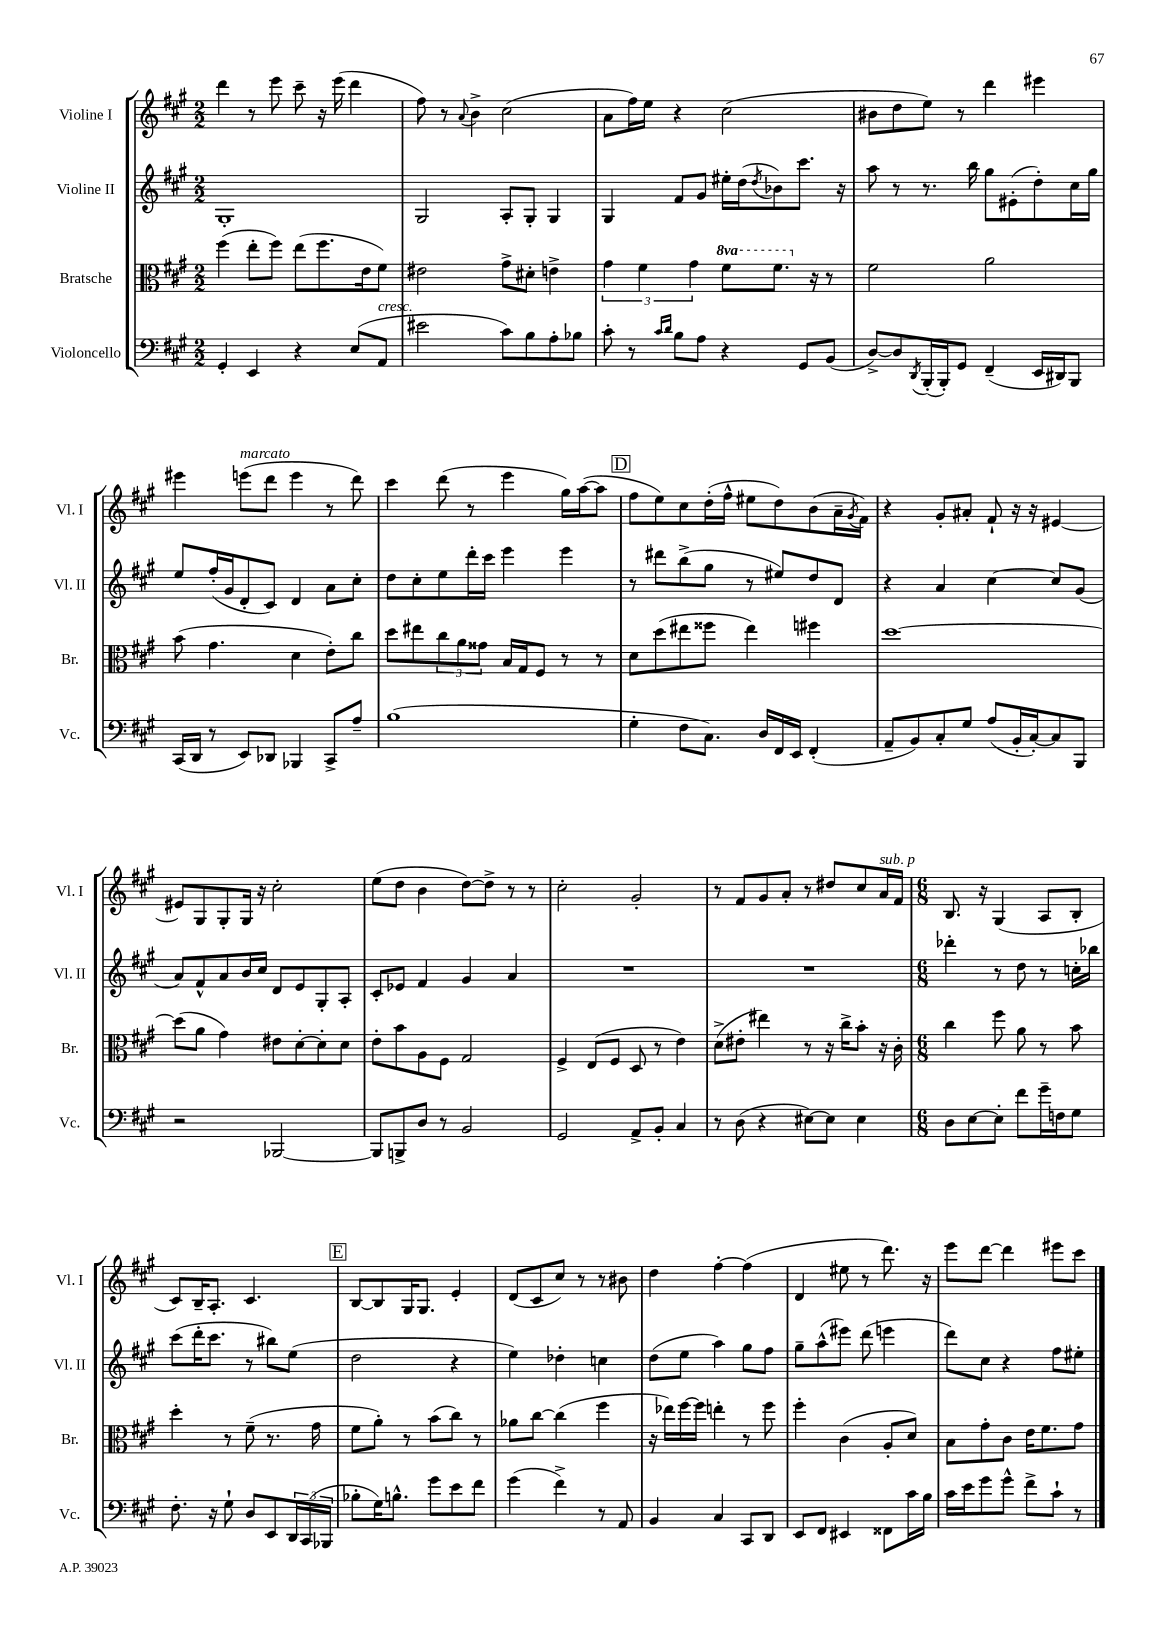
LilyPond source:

<<
\new StaffGroup <<
\new Staff = "s0" \with { instrumentName = "Violine I" shortInstrumentName = "Vl. I" } {
    \clef treble \key a \major \numericTimeSignature \time 2/2
    d'''4 r8 e'''8 cis'''8-- r16 e'''16( d'''4 |
    fis''8) r8 \appoggiatura { a'8 } b'4-> cis''2( |
    a'8 fis''16) e''16 r4 cis''2( |
    bis'8 d''8 e''8) r8 d'''4 eis'''4 |
    eis'''4 e'''8^\markup { \italic "marcato" }( d'''8 e'''4 r8 d'''8) |
    cis'''4 d'''8( r8 e'''4 gis''16) a''16~( a''8 |
    \mark \markup { \box "D" } fis''8 e''8) cis''8 d''16-.( fis''16-^ eis''8 d''8) b'8( a'16-- \acciaccatura { gis'8 } fis'16) |
    r4 gis'8-. ais'8-. fis'8-! r16 r16 eis'4~ |
    eis'8 gis8 gis8-. gis16 r16 cis''2-. |
    e''8( d''8 b'4 d''8~) d''8-> r8 r8 |
    cis''2-. gis'2-. |
    r8 fis'8 gis'8 a'8-. r8 dis''8 cis''8 a'16^\markup { \italic "sub. p" } fis'16 |
    \numericTimeSignature \time 6/8 b8. r16 gis4( a8 b8-. |
    cis'8) b16-- a8.-. cis'4. |
    \mark \markup { \box "E" } b8~ b8 gis16 gis8. e'4-. |
    d'8( cis'8 cis''8) r8 r8 bis'8 |
    d''4 fis''4~-. fis''4( |
    d'4 eis''8 r8 d'''8.) r16 |
    e'''8 d'''8~ d'''4 eis'''8 cis'''8 \bar "|." |
}
\new Staff = "s1" \with { instrumentName = "Violine II" shortInstrumentName = "Vl. II" } {
    \clef treble \key a \major \numericTimeSignature \time 2/2
    gis1-. |
    gis2 a8-. gis8-. gis4 |
    gis4 fis'8 gis'8 eis''16-. d''16( \acciaccatura { d''8 } bes'8) cis'''8. r16 |
    a''8 r8 r8. b''16 gis''8 eis'8-.( d''8-.) cis''16 gis''16 |
    e''8 fis''16-.( gis'16 d'8-. cis'8) d'4 a'8 cis''8-. |
    d''8 cis''8-. e''8 d'''16-. cis'''16 e'''4 e'''4 |
    \mark \markup { \box "D" } r8 dis'''8 b''8->( gis''8 r8 eis''8) d''8 d'8 |
    r4 a'4 cis''4~ cis''8 gis'8( |
    a'8) fis'8-^ a'8 b'16 cis''16 d'8 e'8 gis8-. a8-. |
    cis'8-. ees'8 fis'4 gis'4 a'4 |
    R1 |
    R1 |
    \numericTimeSignature \time 6/8 des'''4-. r8 d''8 r8 c''16-. bes''16 |
    cis'''8( d'''16-. cis'''8. r8 bis''8) e''8( |
    \mark \markup { \box "E" } d''2 r4 |
    e''4) des''4-. c''4 |
    d''8( e''8 a''4) gis''8 fis''8 |
    gis''8-- a''8-^( eis'''8) d'''8( e'''4 |
    d'''8) cis''8 r4 fis''8 eis''8-. \bar "|." |
}
\new Staff = "s2" \with { instrumentName = "Bratsche" shortInstrumentName = "Br." } {
    \clef alto \key a \major \numericTimeSignature \time 2/2 \set Staff.ottavationMarkups = #ottavation-simple-ordinals
    fis''4( e''8-. fis''8) e''8( fis''8. e'16 fis'8) |
    eis'2 gis'8-> dis'8-. e'4-> |
    \tuplet 3/2 { gis'4 fis'4 gis'4 } \ottava #1 fis''8 fis''8. \ottava #0 r16 r8 |
    fis'2 a'2 |
    b'8( gis'4. d'4 e'8-.) cis''8 |
    d''8 eis''8 \tuplet 3/2 { cis''8 a'8 gisis'8 } b16 gis16 fis8 r8 r8 |
    \mark \markup { \box "D" } d'8 d''8( eis''8 fisis''8 eis''4) fis''4 |
    d''1~ |
    d''8( a'8 gis'4) eis'8 d'8~-. d'8-. d'8 |
    e'8-. b'8 a8 fis8 gis2 |
    fis4-> e8( fis8 d8 r8 e'4) |
    d'8->( eis'8-. eis''4) r8 r16 cis''16-> b'8-. r16 cis'16-. |
    \numericTimeSignature \time 6/8 cis''4 fis''8 a'8 r8 b'8 |
    d''4-. r8 fis'8--( r8. gis'16 |
    \mark \markup { \box "E" } fis'8 a'8-.) r8 b'8( cis''8) r8 |
    aes'8 cis''8~ cis''4( fis''4 |
    r16 ees''16) fis''16~ fis''16 e''4-. r8 fis''8 |
    fis''4-. cis'4( a8-. d'8) |
    b8 gis'8-. cis'8 e'16 fis'8. gis'8 \bar "|." |
}
\new Staff = "s3" \with { instrumentName = "Violoncello" shortInstrumentName = "Vc." } {
    \clef bass \key a \major \numericTimeSignature \time 2/2
    gis,4-. e,4 r4 e8( a,8^\markup { \italic "cresc." } |
    eis'2 cis'8) b8 a8-. bes8 |
    cis'8-. r8 \grace { cis'16 d'16 } b8 a8 r4 gis,8 b,8( |
    d8~->) d8 \acciaccatura { d,8 } b,,16-.( b,,16-.) gis,8 fis,4--( e,16 dis,16) b,,8 |
    cis,16( d,16 r8 e,8) des,8 bes,,4 cis,8-> a8-- |
    b1( |
    \mark \markup { \box "D" } gis4-. fis8 cis8.) d16 fis,16 e,16 fis,4-.( |
    a,8-- b,8) cis8-. gis8 a8( b,16-. cis16~-.) cis8 b,,8 |
    r2 bes,,2~ |
    bes,,8 b,,8-> d8 r8 b,2 |
    gis,2 a,8-> b,8-. cis4 |
    r8 d8( r4 eis8~) eis8 eis4 |
    \numericTimeSignature \time 6/8 d8 e8~ e8-. fis'8 gis'16-- f16 gis8 |
    fis8.-. r16 gis8-! d8 e,8 \tuplet 3/2 { d,16 cis,16( bes,,16 } |
    \mark \markup { \box "E" } bes8-. gis16) b8.-^ gis'8 e'8 fis'8 |
    gis'4( fis'4->) r8 a,8 |
    b,4 cis4 cis,8 d,8 |
    e,8 fis,8 eis,4 fisis,8 cis'16 b16 |
    cis'16 e'16 gis'8 gis'8-^ fis'8-> cis'8-! r8 \bar "|." |
}
>>
>>
\layout { \context { \Score \remove "Bar_number_engraver" } }
